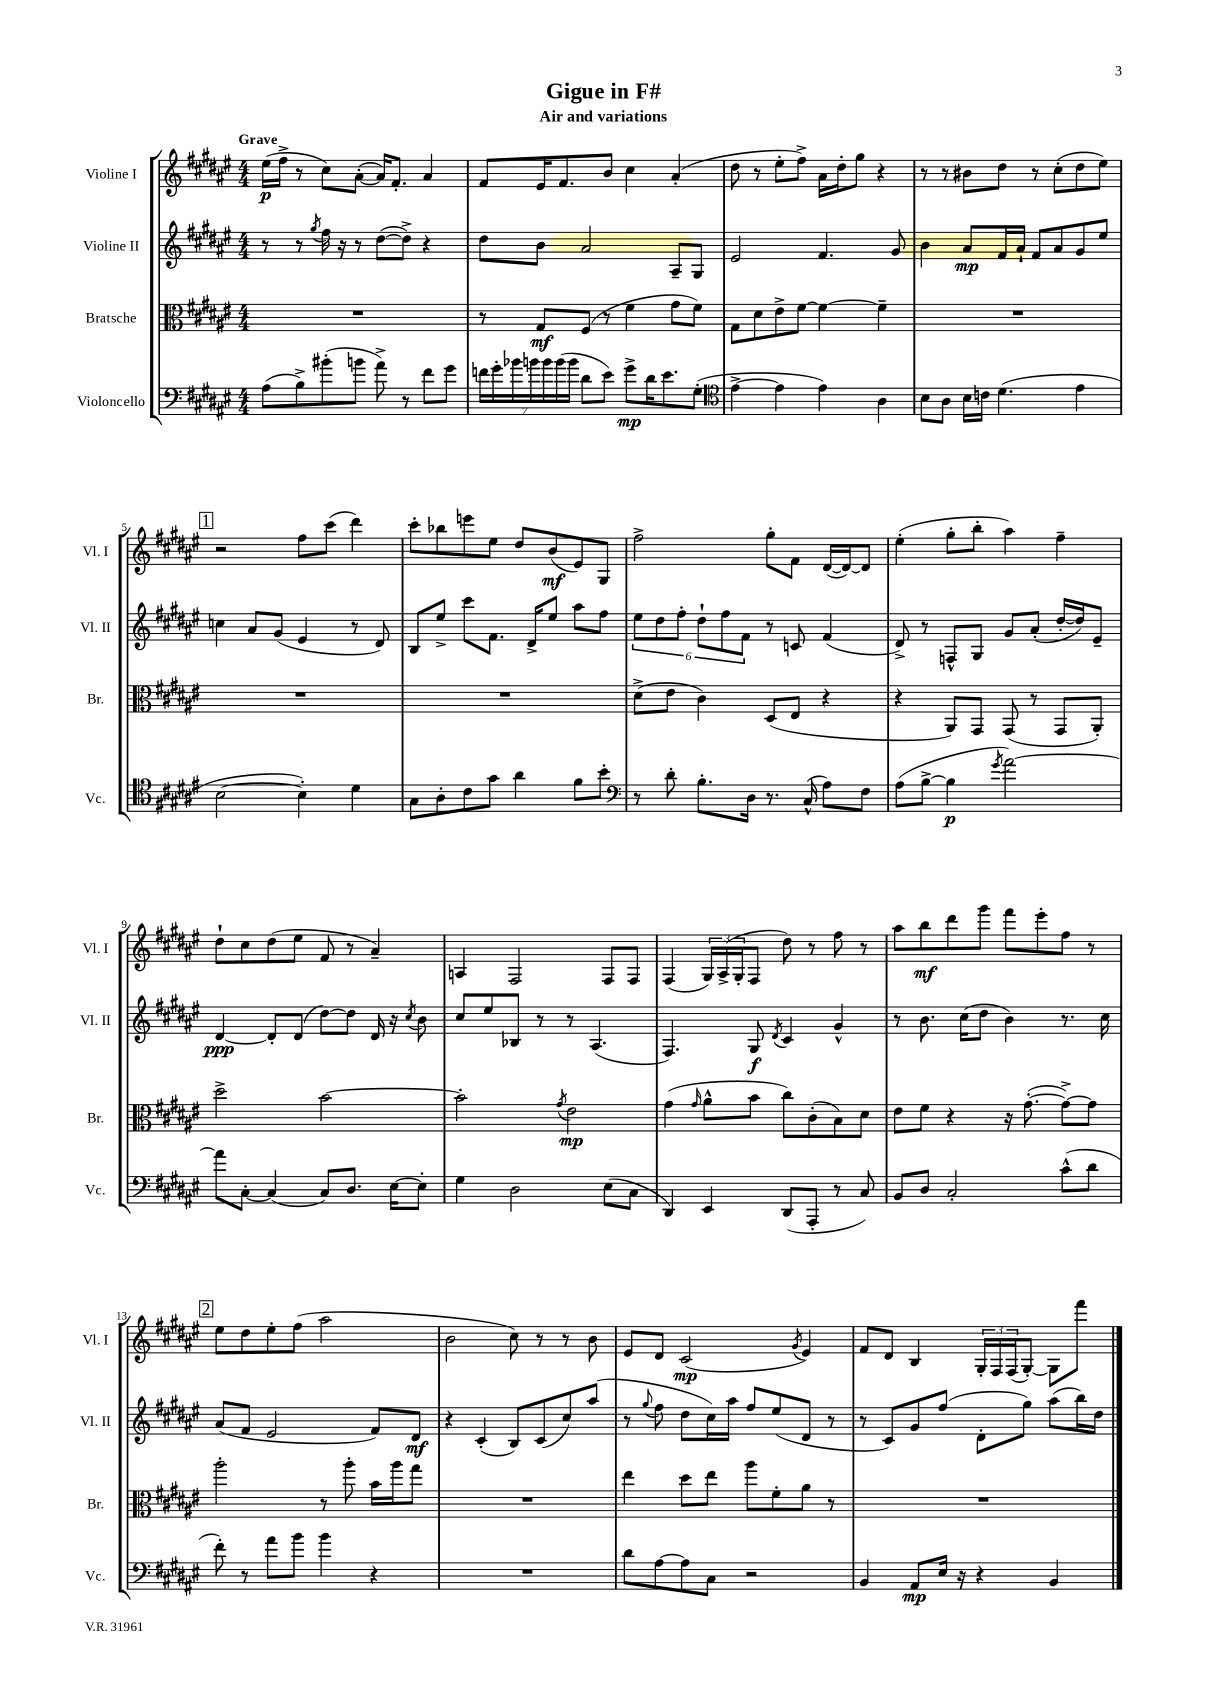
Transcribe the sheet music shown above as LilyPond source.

\header { title = "Gigue in F#" subtitle = "Air and variations" }
<<
\new StaffGroup <<
\new Staff = "s0" \with { instrumentName = "Violine I" shortInstrumentName = "Vl. I" } {
    \clef treble \key fis \major \numericTimeSignature \time 4/4 \tempo "Grave"
    eis''16\p( fis''16-> r8 cis''8) ais'8~-.( ais'16) fis'8.-. ais'4 |
    fis'8 eis'16 fis'8. b'8 cis''4 ais'4-.( |
    dis''8 r8 eis''8-. fis''8->) ais'16 dis''16-. gis''8 r4 |
    r8 r8 bis'8 dis''8 r8 cis''8-.( dis''8 eis''8) |
    \mark \markup { \box "1" } r2 fis''8 cis'''8( dis'''4) |
    cis'''8-. bes''8 e'''8 eis''8 dis''8 b'8\mf( eis'8) gis8 |
    fis''2-> gis''8-. fis'8 dis'16~( dis'16~) dis'8 |
    eis''4-.( gis''8-. b''8-. ais''4) fis''4-- |
    dis''8-! cis''8 dis''8( eis''8 fis'8 r8 ais'4--) |
    a4 fis2 fis8 fis8 |
    fis4( \tuplet 3/2 { gis16) ais16->( gis16-. } fis8 dis''8) r8 fis''8 r8 |
    ais''8 b''8\mf dis'''8 gis'''8 fis'''8 eis'''8-. fis''8 r8 |
    \mark \markup { \box "2" } eis''8 dis''8 eis''8-. fis''8( ais''2 |
    b'2 cis''8) r8 r8 b'8 |
    eis'8 dis'8 cis'2\mp( \acciaccatura { gis'8 } eis'4) |
    fis'8 dis'8 b4 \tuplet 3/2 { gis16-. fis16 fis16( } gis8~-.) gis8 fis'''8 \bar "|." |
}
\new Staff = "s1" \with { instrumentName = "Violine II" shortInstrumentName = "Vl. II" } {
    \clef treble \key fis \major \numericTimeSignature \time 4/4
    r8 r8 \acciaccatura { gis''8 } fis''16 r16 r8 dis''8~( dis''8->) r4 |
    dis''8 b'8 ais'2 ais8-- gis8 |
    eis'2 fis'4. gis'8 |
    b'4 ais'8\mp fis'16 ais'16-! fis'8 ais'8 gis'8 eis''8 |
    \mark \markup { \box "1" } c''4 ais'8 gis'8( eis'4 r8 dis'8) |
    b8 eis''8-> cis'''8 fis'8. dis'16-> eis''8 ais''8 fis''8 |
    \tuplet 6/4 { eis''8 dis''8 fis''8-. dis''8-! fis''8 fis'8 } r8 c'8 fis'4( |
    dis'8->) r8 f8-^ gis8 gis'8 ais'8-.( dis''16~-. dis''16) eis'8-- |
    dis'4~\ppp dis'8-. dis'8( dis''8~) dis''8 dis'16 r16 \acciaccatura { cis''8 } b'8 |
    cis''8 eis''8 bes8 r8 r8 ais4.( |
    fis4.) gis8\f \acciaccatura { dis'8 } cis'4 gis'4-^ |
    r8 b'8. cis''16( dis''8 b'4) r8. cis''16 |
    \mark \markup { \box "2" } ais'8( fis'8 eis'2 fis'8) dis'8\mf |
    r4 cis'4-.( b8) cis'8( cis''8) ais''8( |
    r8 \appoggiatura { gis''8 } fis''8 dis''8 cis''16) ais''16 fis''8 eis''8( dis'8 r8 |
    r8 cis'8) gis'8 fis''8( dis'8-. gis''8) ais''8( b''16) dis''16 \bar "|." |
}
\new Staff = "s2" \with { instrumentName = "Bratsche" shortInstrumentName = "Br." } {
    \clef alto \key fis \major \numericTimeSignature \time 4/4
    R1 |
    r8 gis8\mf fis8( r8 fis'4 gis'8 fis'8) |
    gis8 dis'8 eis'8-> fis'8~ fis'4~ fis'4-- |
    R1 |
    \mark \markup { \box "1" } R1 |
    R1 |
    dis'8->( eis'8 cis'4) dis8( eis8 r4 |
    r4 ais,8) gis,8 gis,8( r8 gis,8 ais,8-.) |
    dis''2-> b'2~ |
    b'2-. \acciaccatura { gis'8 } eis'2\mp |
    gis'4( \grace { gis'16 } ais'8-^ b'8 cis''8) cis'8-.( b8) dis'8 |
    eis'8 fis'8 r4 r16 gis'8.~-.( gis'8~->) gis'8 |
    \mark \markup { \box "2" } ais''2-. r8 ais''8-. b'16 ais''16 gis''8 |
    R1 |
    eis''4 dis''8 eis''8 ais''8 fis'8-. ais'8 r8 |
    R1 \bar "|." |
}
\new Staff = "s3" \with { instrumentName = "Violoncello" shortInstrumentName = "Vc." } {
    \clef bass \key fis \major \numericTimeSignature \time 4/4
    ais8( b8->) bis'8-.( b'8 ais'8->) r8 fis'8 gis'8 |
    \tuplet 7/4 { f'16 gis'16-. bes'16 b'16 b'16 b'16( b'16 } dis'8 eis'8) gis'8->\mp dis'16 eis'8. gis8-.( |
    \clef tenor eis'4~-> eis'4 eis'4) ais4 |
    b8 ais8 b16 c'16 dis'4.( eis'4 |
    \mark \markup { \box "1" } b2~ b4-.) dis'4 |
    gis8 ais8-. cis'8 gis'8 ais'4 fis'8 b'8-. |
    \clef bass r8 dis'8-. b8.-. dis16 r8. cis16-^( ais8) fis8 |
    ais8( b8~-> b4\p \acciaccatura { gis'8 } ais'2~) |
    ais'8 cis8~-. cis4( cis8) dis8. eis16~ eis8-. |
    gis4 dis2 eis8( cis8 |
    dis,4) eis,4 dis,8( ais,,8-. r8 cis8) |
    b,8 dis8 cis2-. cis'8-^( dis'8 |
    \mark \markup { \box "2" } fis'8-.) r8 ais'8 b'8 b'4 r4 |
    R1 |
    dis'8 ais8~ ais8 cis8 r2 |
    b,4 ais,8\mp eis16 r16 r4 b,4 \bar "|." |
}
>>
>>
